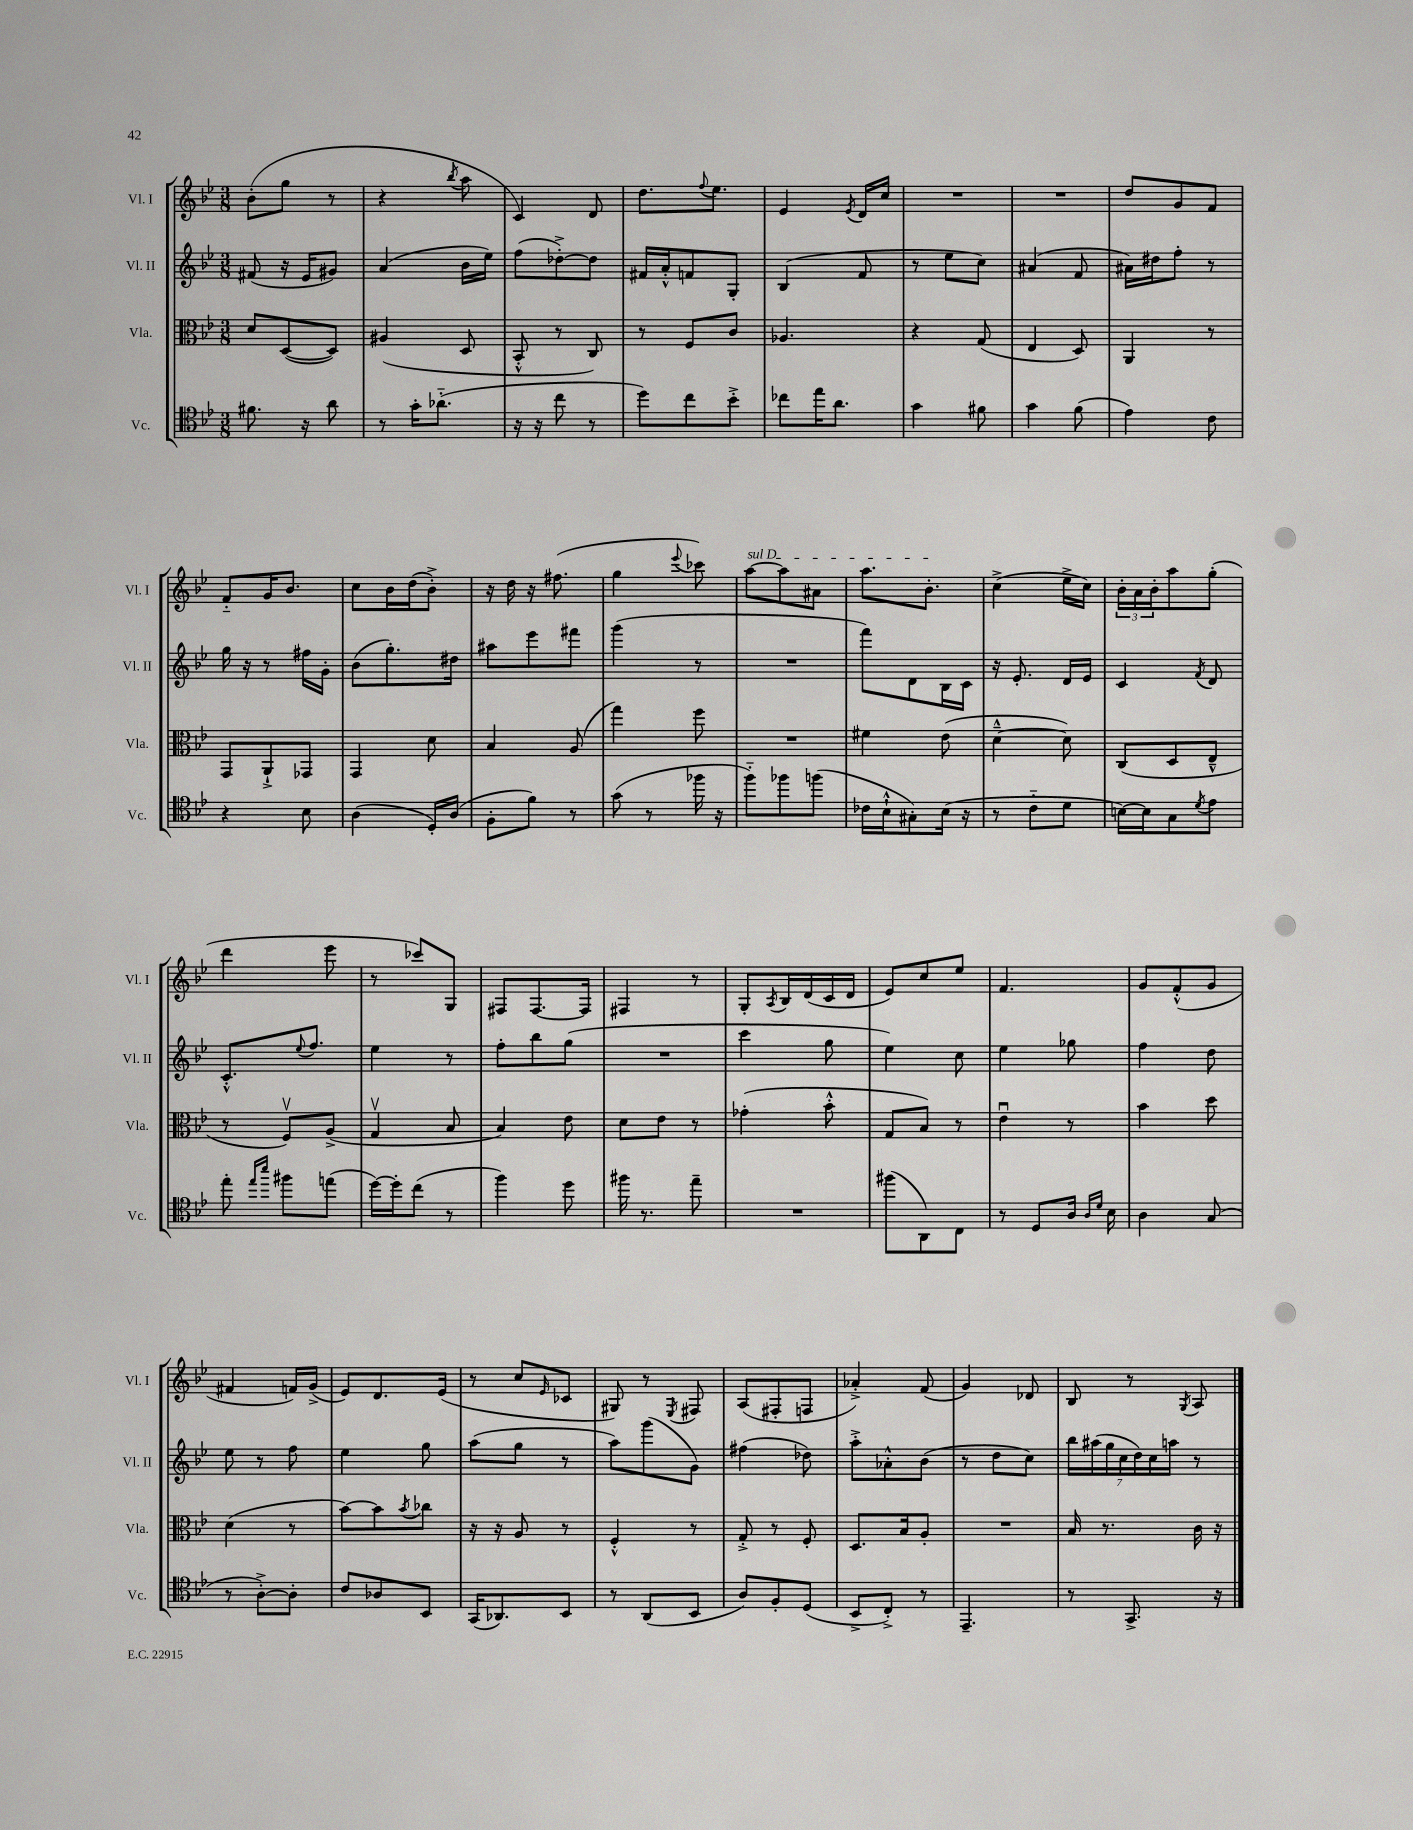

**kern	**kern	**kern	**kern
*staff4	*staff3	*staff2	*staff1
*clefC4	*clefC3	*clefG2	*clefG2
*k[b-e-]	*k[b-e-]	*k[b-e-]	*k[b-e-]
*M3/8	*M3/8	*M3/8	*M3/8
8.f#	8d	(8f#	(8b-'
.	([8D	16r	8gg
16r	.	16e-	.
8a	8D])	8g#)	8r
=	=	=	=
8r	(4A#	(4a	4r
16g'	.	.	.
(8.a-'~	.	.	.
.	.	.	8qbb-
.	8D	16b-	8aa
.	.	16ee-)	.
=	=	=	=
16r	8BB-'^^	(8ff	4c)
16r	.	.	.
8cc	8r	[8dd-'^)	.
8r	8C)	8dd-]	8d
=	=	=	=
8dd)	8r	16f#	8.dd
.	.	16a'^^	.
8cc	8F	8f	.
.	.	.	8qqff
.	.	.	8.ee-
8b-'^	8c	8G'	.
=	=	=	=
8cc-	4.A-	(4B-	4e-
16ee-	.	.	.
8.a	.	.	.
.	.	.	8qe-
.	.	8f	16d
.	.	.	16cc
=	=	=	=
4g	4r	8r	4.r
.	.	8ee-	.
8f#	(8G	8cc)	.
=	=	=	=
4g	4E-	(4a#	4.r
(8f	8D)	8f	.
=	=	=	=
4e-)	4AA	16a#)	8dd
.	.	16dd#	.
.	.	8ff'	8g
8c	8r	8r	8f
=	=	=	=
4r	8GG	16gg	8f'~
.	.	16r	.
.	8AA`^	8r	16g
.	.	.	8.b-
8B-	8GG-	16ff#	.
.	.	16g'	.
=	=	=	=
(4A	4GG	(8b-	8cc
.	.	8.gg')	16b-
.	.	.	(16dd
16D')	8d	.	8b-'^)
(16A	.	16dd#	.
=	=	=	=
8F'	4B-	8aa#	16r
.	.	.	16dd
8f)	.	8eee-	16r
.	.	.	(8.ff#
8r	(8A	8fff#	.
=	=	=	=
(8g	4gg)	(4ggg	4gg
8r	.	.	.
.	.	.	8qqeee-
16ff-	8ff	8r	8ccc-)
16r	.	.	.
=	=	=	=
8ff'~)	4.r	4.r	[8aa
8ff-	.	.	8aa]
(8ff	.	.	8a#
=	=	=	=
16c-	4f#	8fff)	8.aa
16B-`^^	.	.	.
8G#')	.	8d	.
.	.	.	8.b-'
(16B-	(8e-	16B-	.
16r	.	16c	.
=	=	=	=
8r	[4d~^^	16r	(4cc^
.	.	8.e-'	.
8c'~	.	.	.
8d	8d])	16d	16ee-^
.	.	16e-	16cc)
=	=	=	=
[16B)	(8C	4c	24b-'
.	.	.	24a
16B]	.	.	.
.	.	.	24b-'
8G	8D	.	8aa
8qd	.	8qf	.
8e-	8E-~^^	8d	(8gg'
=	=	=	=
8ee-'	8r	8.c'^^	4ddd
16qqee-	.	.	.
16qqbb-	.	.	.
8ff#	8Fv)	.	.
.	.	8qqee-	.
.	.	8.ff	.
(8ee	(8A^	.	8eee-
=	=	=	=
[16dd)	4Gv	4ee-	8r
16dd']	.	.	.
(8cc	.	.	8ccc-)
8r	8B-	8r	8G
=	=	=	=
4ff)	4B-)	8ff'	8F#
.	.	8bb-	[8.F#
8dd	8e-	(8gg	.
.	.	.	16F#]
=	=	=	=
16ff#	8d	4.r	4F#
8.r	.	.	.
.	8e-	.	.
8ee-~	8r	.	8r
=	=	=	=
4.r	(4g-'	4ccc	8G'
.	.	.	8qA
.	.	.	16B-
.	.	.	(16d
.	8b-'^^	8gg	16c
.	.	.	16d
=	=	=	=
(8ff#	8G	4ee-)	8e-)
8AA)	8B-)	.	8cc
8C	8r	8cc	8ee-
=	=	=	=
8r	4e-u	4ee-	4.f
8D	.	.	.
16A	8r	8gg-	.
16qqA	.	.	.
16qqd	.	.	.
16B-	.	.	.
=	=	=	=
4A	4b-	4ff	8g
.	.	.	(8f'^^
(8G	8dd	8dd	8g
=	=	=	=
8r	(4d	8ee-	4f#
[8A'^)	.	8r	.
8A']	8r	8ff	16f)
.	.	.	(16g^
=	=	=	=
8c	[8b-)	4ee-	8e-)
8A-	8b-]	.	8.d
.	8qb-	.	.
8BB-	8cc-	8gg	.
.	.	.	(16e-
=	=	=	=
(16GG	16r	(8aa	8r
8.AA-)	16r	.	.
.	8A	8gg	8cc
.	.	.	16qqe-
8BB-	8r	8r	8c-
=	=	=	=
8r	4F'^^	8aa)	8G#)
(8AA	.	(8ggg	8r
.	.	.	8qE-
8BB-	8r	8g)	8F#
=	=	=	=
8A)	8G'^	(4ff#	(8A
8F'	8r	.	8F#'
(8D	8F'	8dd-)	8F
=	=	=	=
8BB-^	8.D	8aa'^	4a-'^)
8C'^)	.	8a-'^^	.
.	16B-	.	.
8r	8A'	(8b-	(8f
=	=	=	=
4.EE-~	4.r	8r	4g)
.	.	8dd	.
.	.	8cc)	8d-
=	=	=	=
8r	16B-	28bb-	8B-
.	.	(28aa#	.
.	8.r	.	.
.	.	28gg	.
.	.	28cc	.
8.GG^	.	.	8r
.	.	28dd)	.
.	.	28cc	.
.	.	28aa	.
.	.	.	8qG
.	16c	8r	8A
16r	16r	.	.
==	==	==	==
*-	*-	*-	*-
